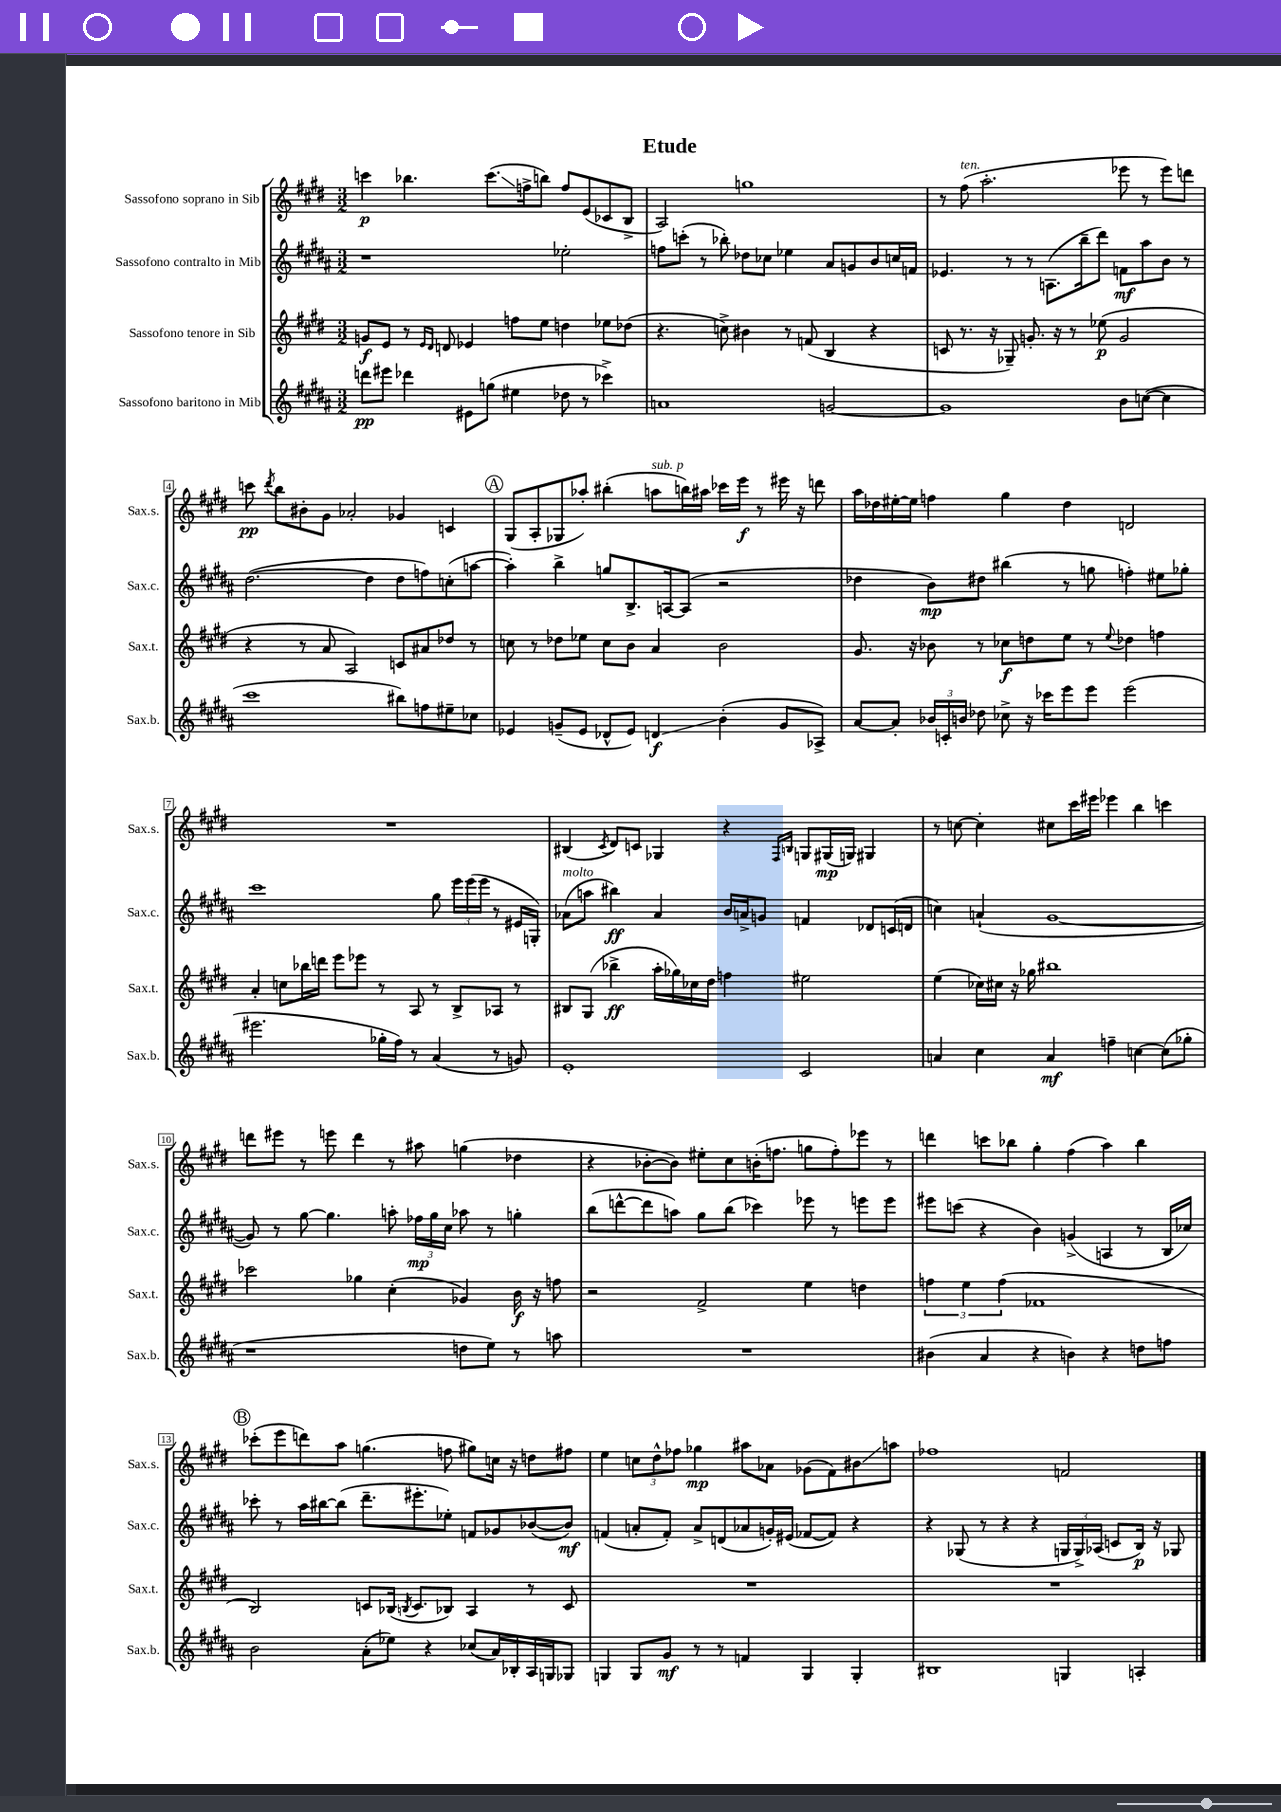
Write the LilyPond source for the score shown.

\header { title = "Etude" }
<<
\new StaffGroup <<
\new Staff = "s0" \with { instrumentName = "Sassofono soprano in Sib" shortInstrumentName = "Sax.s." } {
    \clef treble \key e \major \numericTimeSignature \time 3/2
    \autoBeamOff c'''4\p bes''4. c'''8.[\glissando( f''16-> b''8]) f''8[ e'8( ces'8 b8]-> |
    a2) g''1 |
    r8 fis''8^\markup { \italic "ten." }( a''2.-. ees'''8 r8 ees'''8[) d'''8] |
    c'''8\pp \acciaccatura { dis'''8 } b''8[ bis'8-. gis'8] aes'2-. ges'4 c'4 |
    \mark \markup { \circle "A" } gis8[( a8-. ges8 aes''8]-.) bis''4-.( a''8[^\markup { \italic "sub. p" } b''16) ais''16] ces'''16[ e'''16]\f r8 eis'''16 r16 d'''8 |
    a''16[ des''16 eis''16~-. eis''16] f''4 gis''4 des''4 d'2 |
    R1. |
    bis4( \acciaccatura { cis'8 } dis'8[) c'8] ges4 r4 \grace { fis16[ b16] } g8[ gis16\mp( g16]) gis4 |
    r8 c''8~ c''4-. cis''8[ cis'''16 eis'''16] ees'''4 b''4 c'''4 |
    d'''8[ eis'''8] r8 e'''8 d'''4 r8 ais''8 g''4( des''4 |
    r4 bes'8[~-. bes'8]) eis''8[-. cis''8 b'16-.( f''8.] g''8[ f''8-.) ees'''8] r8 |
    d'''4 c'''8[ bes''8] gis''4-. fis''4( a''4) bes''4 |
    \mark \markup { \circle "B" } ces'''8[-.( e'''8 d'''8) a''8] g''4.( f''8 gis''8[) c''16] r16 d''8[ fis''8] |
    e''4 \tuplet 3/2 { c''8[ dis''8-^ fes''8] } ges''4\mp ais''8[ aes'8] ges'8[( fis'8) bis'8\glissando a''8] |
    fes''1 f'2 \bar "|." |
}
\new Staff = "s1" \with { instrumentName = "Sassofono contralto in Mib" shortInstrumentName = "Sax.c." } {
    \clef treble \key b \major \numericTimeSignature \time 3/2
    \autoBeamOff r1 ees''2-. |
    f''8[ c'''8]-.( r8 bes''8-.) des''8[ ces''8] ees''4 ais'8[ g'8 b'8 c''16 f'16] |
    ees'4. r8 r8 a8.[( b''16-- dis'''8]) f'8[\mf ais''8 b'8] r8 |
    dis''2.~( dis''4 dis''8[ f''8) c''8-.( a''8]~ |
    \mark \markup { \circle "A" } a''4-.) b''4-> g''8[ b8.-> a16~ a8]( r2 |
    des''4 b'8[\mp) dis''8] bis''4( r8 g''8 f''4-.) eis''8[ ges''8]-. |
    cis'''1 gis''8 \tuplet 3/2 { e'''16[ e'''16( e'''16] } r8 eis'16[ g16]-.) |
    aes'8[^\markup { \italic "molto" }( a''8] bis''4\ff) aes'4 b'16[ a'16-> g'8] f'4 des'8[ c'16( d'16] |
    c''4) a'4-!( gis'1~ |
    gis'8) r8 gis''8~ gis''4. a''8-. \tuplet 3/2 { fes''16[\mp gis''16 cis''16] } aes''8 r8 g''4-. |
    b''8[( d'''8~-^ d'''8 a''8]) gis''8[ b''8]( ces'''4) ees'''8 r8 e'''8[ e'''8] |
    eis'''8[ c'''8]( r4 b'4) g'4->( a4 r8 b16[ ces''16]) |
    \mark \markup { \circle "B" } ces'''8-. r8 ais''16[ bis''16~ bis''8]( dis'''8.[-- eis'''8.-. ees''8]-.) f'8[ ges'8 bes'8~( bes'8]\mf) |
    f'4( a'8[-. f'8]-.) a'8[-> d'8( aes'8 g'16-.) eis'16]( fes'8[~ fes'8]) r4 |
    r4 ges8( r8 r4 r4 \tuplet 3/2 { g16[ g16->) aes16]( } c'8[ b16]\p) r16 ges8 \bar "|." |
}
\new Staff = "s2" \with { instrumentName = "Sassofono tenore in Sib" shortInstrumentName = "Sax.t." } {
    \clef treble \key e \major \numericTimeSignature \time 3/2
    \autoBeamOff g'8[\f e'8] r8 \grace { e'16[ dis'16] } d'8 ees'4 f''8[ e''8] d''4 ees''8[ des''8]( |
    r4. c''8->) bis'4 r8 f'8( b4 r4 |
    c'8 r8. r16 ges8--) g'8.-. r16 r8 ees''8\p( g'2 |
    r4 r8 a'8 a2) c'8[ ais'8 des''8] r8 |
    \mark \markup { \circle "A" } c''8 r8 des''8[ ees''8] c''8[ b'8] a'4 b'2 |
    gis'8. r16 bes'8 r8 ces''8[\f d''8 e''8] r8 \appoggiatura { e''8 } des''4 f''4 |
    a'4-. c''8[ bes''16 d'''16] e'''8[ ees'''8] r8 a8 r8 b8[-> aes8] r8 |
    bis8[ gis8]( bes''4->\ff a''16[-. ges''16) ces''16 dis''16] f''4 eis''2 |
    e''4( ces''16[) cis''16] r16 ges''16 bis''1 |
    ces'''2 ges''4 cis''4-.( ges'4) b'16\f r16 f''8 |
    r2 fis'2-> e''4 d''4 |
    \tuplet 3/2 { f''4 e''4 f''4( } fes'1 |
    \mark \markup { \circle "B" } b2) c'8[ bes16]( \acciaccatura { b8 } c'8.[ bes8]) a4 r8 c'8 |
    R1. |
    R1. \bar "|." |
}
\new Staff = "s3" \with { instrumentName = "Sassofono baritono in Mib" shortInstrumentName = "Sax.b." } {
    \clef treble \key b \major \numericTimeSignature \time 3/2
    \autoBeamOff d'''8[\pp eis'''8] des'''4 eis'8[ g''8]( eis''4 des''8 r8 ces'''4->) |
    a'1 g'2~ |
    g'1 b'8[ c''8]~( c''4 |
    cis'''1 bis''8[) f''8 eis''8-- ces''8] |
    \mark \markup { \circle "A" } ees'4 g'8[--( ees'8] des'8[-^ ees'8]) d'4\glissando\f b'4-.( g'8[ aes8]->) |
    ais'8[~ ais'8]-. \tuplet 3/2 { bes'16[ c'16-. b'16] } des''8 ces''8-> r16 ces'''16[ e'''8 e'''8] e'''2( |
    eis'''2. ges''16[-. fis''16]) r8 ais'4( r8 g'8) |
    e'1-. cis'2 |
    a'4 cis''4 a'4\mf f''4-- c''4~ c''8[( ges''8]-. |
    r1 d''8[ e''8]) r8 a''8 |
    R1. |
    bis'4( ais'4 r4 b'4) r4 d''8[ f''8] |
    \mark \markup { \circle "B" } b'2 ais'8[-.( ees''8]) r4 ces''8[( ais'16) bes16-. ais16 g16 ges8] |
    g4 g8[ gis'8]\mf r8 r8 f'4 g4 g4-. |
    bis1 g4 a4-. \bar "|." |
}
>>
>>
\layout { \context { \Score \override BarNumber.stencil = #(make-stencil-boxer 0.1 0.3 ly:text-interface::print) } }
